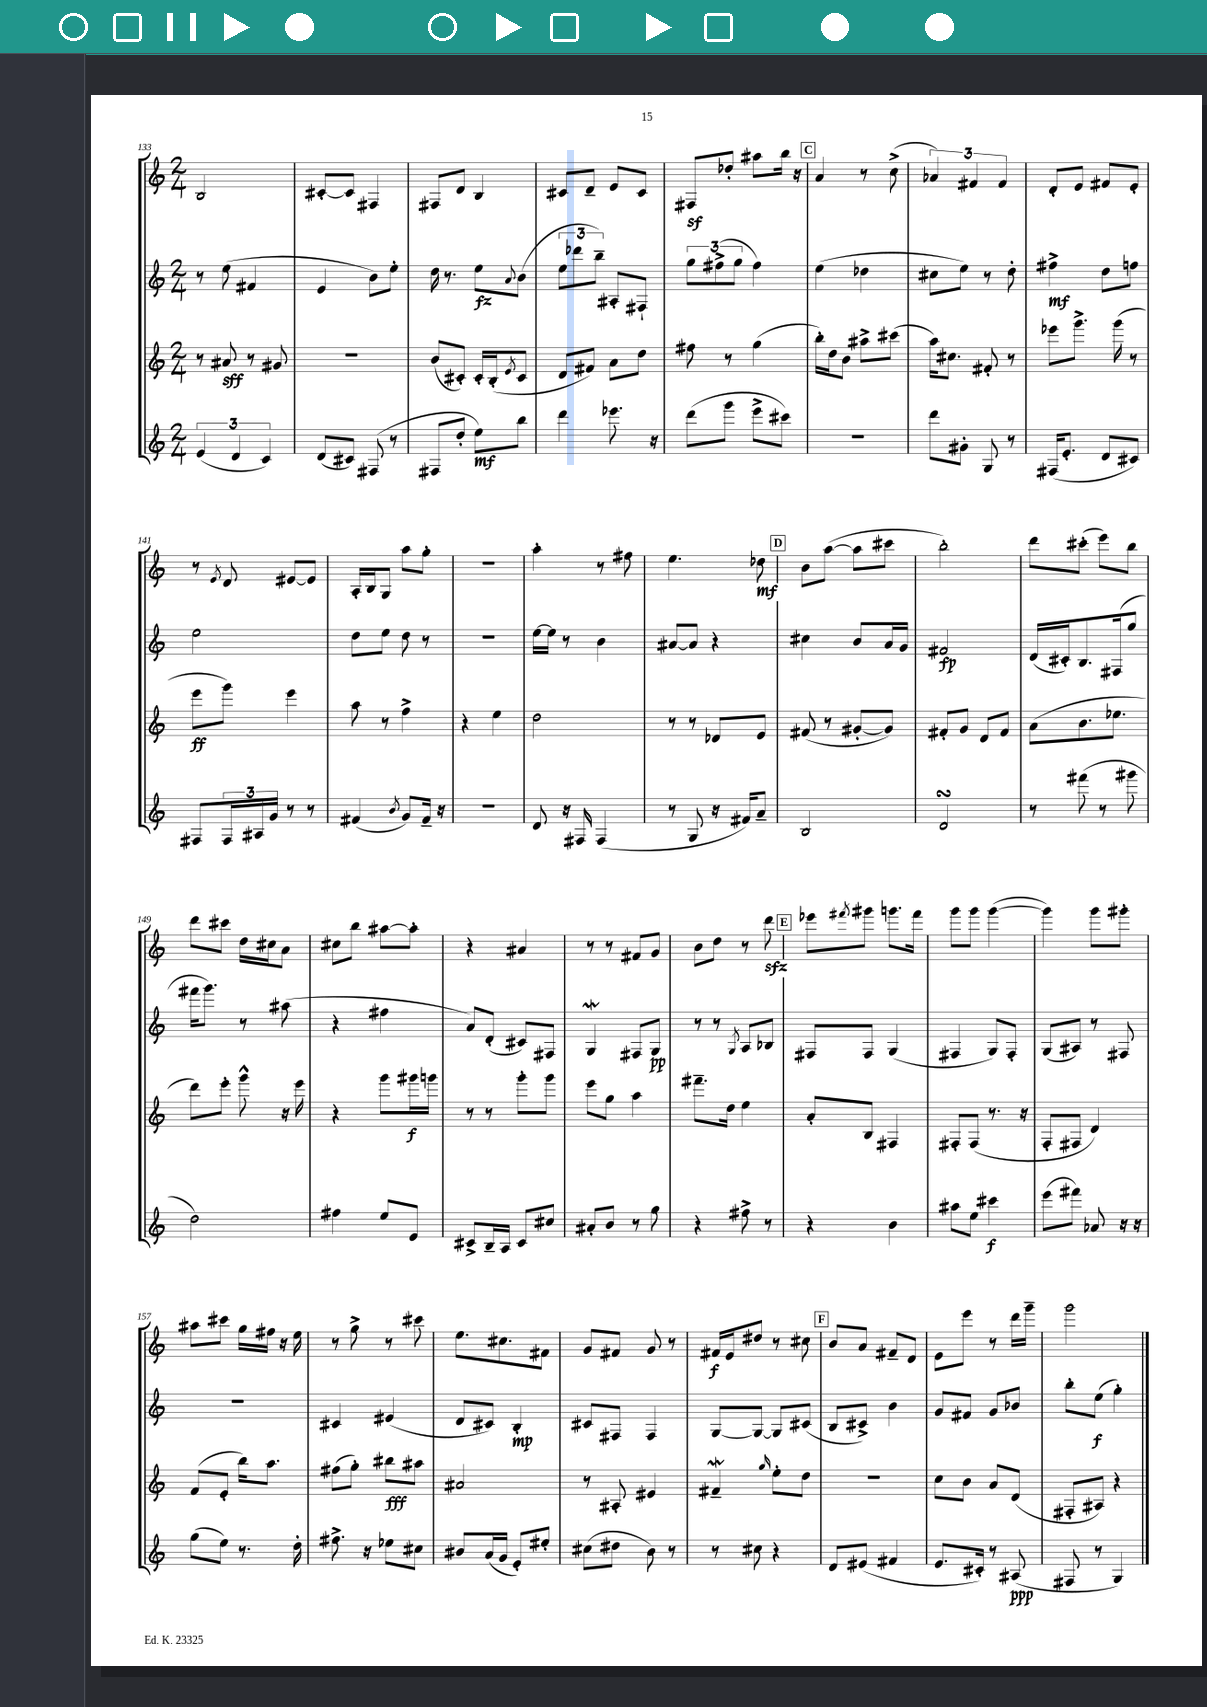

**kern	**kern	**kern	**kern
*staff4	*staff3	*staff2	*staff1
*clefG2	*clefG2	*clefG2	*clefG2
*k[]	*k[]	*k[]	*k[]
*M2/4	*M2/4	*M2/4	*M2/4
(6e	8r	8r	2B
.	8a#	(8ee	.
6d	.	.	.
.	8r	4f#	.
6c)	.	.	.
.	8g#	.	.
=	=	=	=
(8d	2r	4e	[8c#'
8c#)	.	.	8c#]
(8F#	.	8b)	4F#
8r	.	8ee'	.
=	=	=	=
8F#	(8b	16dd	8F#
.	.	8.r	.
8dd'	8c#')	.	8d
8ee)	16c#'	8ee	4B
.	(16B'	.	.
.	8qe	8qqa	.
8bb	8c#	(8b	.
=	=	=	=
4ddd	8d	12ee	8c#
.	.	12ddd-	.
.	8f#)	.	8d~
.	.	12bb~)	.
8.eee-	8a	8A#'	8e
.	8dd	8F#`	8c#
16r	.	.	.
=	=	=	=
(8ddd	8ff#	12gg	8F#
.	.	(12ff#^	.
8ggg	8r	.	8dd-'
.	.	12gg	.
8eee^	(4gg	4ff#)	8aa#
8ccc#)	.	.	16bb
.	.	.	16r
=	=	=	=
2r	16bb')	(4ee	4a
.	16dd	.	.
.	8b	.	.
.	8aa#^	4dd-	8r
.	(8ccc#	.	(8cc^
=	=	=	=
8ddd	16aa)	8cc#	6a-)
.	8.cc#	.	.
8g#'	.	8ee)	.
.	.	.	6f#
8G	8f#'	8r	.
.	.	.	6f#
8r	8r	8dd'	.
=	=	=	=
(16F#	8eee-	4ff#^	8d'
8.e'	.	.	.
.	8.ggg^	.	8e
8d	.	8dd	8f#
.	(16ggg	.	.
8c#)	8r	8ff	8e'
=	=	=	=
8F#	8eee	2ee	8r
.	.	.	8qe
24F#	8ggg)	.	8d
24A#	.	.	.
24g	.	.	.
8r	4eee	.	[8e#
8r	.	.	8e#]
=	=	=	=
(4f#	8aa	8dd	16A'
.	.	.	16B
.	8r	8ee	8G
8qb	.	.	.
8g)	4ff^	8dd	8aa
16f#~	.	8r	8gg'
16r	.	.	.
=	=	=	=
2r	4r	2r	2r
.	4ee	.	.
=	=	=	=
8d	2dd	[16ee	4aa'
.	.	16ee]	.
16r	.	8r	.
16F#	.	.	.
(4F#	.	4b	8r
.	.	.	8ff#
=	=	=	=
8r	8r	[8a#	4.ee
8G	8r	8a#]	.
16r	8d-	4r	.
16f#)	.	.	.
8a~	8e	.	8dd-
=	=	=	=
2B	(8f#	4cc#	8b
.	8r	.	([8aa
.	[8g#'	8b	8aa]
.	8g#])	16a	8ccc#
.	.	16g	.
=	=	=	=
2d	8f#'	2f#	2bb')
.	8g	.	.
.	8d	.	.
.	8f#	.	.
=	=	=	=
8r	(8a	(16d	8ddd
.	.	16c#')	.
(8fff#	8.b	8.B	(8ccc#'
8r	.	.	8eee)
.	8.ee-	(16F#	.
8ggg#	.	8gg	8bb
=	=	=	=
2dd)	8ddd)	16fff#	8ddd
.	.	8.ggg)	.
.	8eee'	.	8ccc#
.	8ggg^^	8r	16dd
.	.	.	16cc#
.	16r	(8aa#	8a
.	16eee	.	.
=	=	=	=
4ff#	4r	4r	8cc#
.	.	.	8bb
8ee	8ggg	4ff#	[8aa#
8e	16ggg#	.	8aa#']
.	16ggg	.	.
=	=	=	=
8c#^	8r	8a)	4r
16B~	8r	(8d'	.
16A	.	.	.
8c#	8ggg'	8c#)	4a#
8cc#	8ggg	8F#	.
=	=	=	=
8a#'	8eee	4G	8r
8b	8gg	.	8r
8r	4aa	8F#	8f#
8gg	.	8G	8g
=	=	=	=
4r	8.fff#~	8r	8b
.	.	8r	8dd
.	16dd	.	.
.	.	8qG	.
8ff#^	4ee	8A	8r
8r	.	8B-	8ddd
=	=	=	=
4r	8a'	8F#	8eee-
.	.	.	8qfff#
.	8B	8F#	8ggg#
4b	4F#	(4G	8.ggg
.	.	.	16fff#
=	=	=	=
8aa#	8F#'	4F#	8ggg
8ee	(8F#	.	8ggg
4ccc#	8.r	8G)	([4ggg
.	.	8F#'	.
.	16r	.	.
=	=	=	=
(8eee	8F'	(8G	4ggg])
8fff#)	8F#	8A#)	.
8a-	4d)	8r	8ggg
16r	.	8F#	8ggg#'
16r	.	.	.
=	=	=	=
(8gg	(8f	2r	8aa#
8ee)	8e'	.	8ccc#
8.r	16bb)	.	16gg
.	8.aa	.	16ff#
.	.	.	16r
16dd'	.	.	16ee
=	=	=	=
8.ff#^	(8ff#	4c#	8r
.	8gg')	.	8gg^
16r	.	.	.
8ee-	8bb#	(4e#	8r
8cc#	8aa#	.	8ccc#
=	=	=	=
8b#	2a#	8d	8.ee
(16a	.	8c#)	.
16g	.	.	8.cc#
8e')	.	4B'	.
8ee#'	.	.	8f#
=	=	=	=
(8cc#	8r	8c#	8g
8dd#	8A#'	8F#	8f#
8b)	4e#	4F#	8g
8r	.	.	8r
=	=	=	=
8r	4f#~	[8G	16f#
.	.	.	16e
8cc#	.	8G_	8dd#
.	16qqgg	.	.
4r	8ee'	8G]	8r
.	8dd	(8c#	8cc#
=	=	=	=
8d	2r	8B	8b
(8e#	.	8c#^)	8a
4f#	.	4b	8f#~
.	.	.	8d
=	=	=	=
8.e	8cc	8g	8e
.	8b	8f#	8eee
16c#')	.	.	.
8r	8a	8g	8r
(8A#	(8d	8b-	16ddd
.	.	.	16ggg~
=	=	=	=
8F#	8F#'	8bb'	2ggg
8r	8A#)	(8ee	.
4G)	4r	4gg')	.
==	==	==	==
*-	*-	*-	*-
